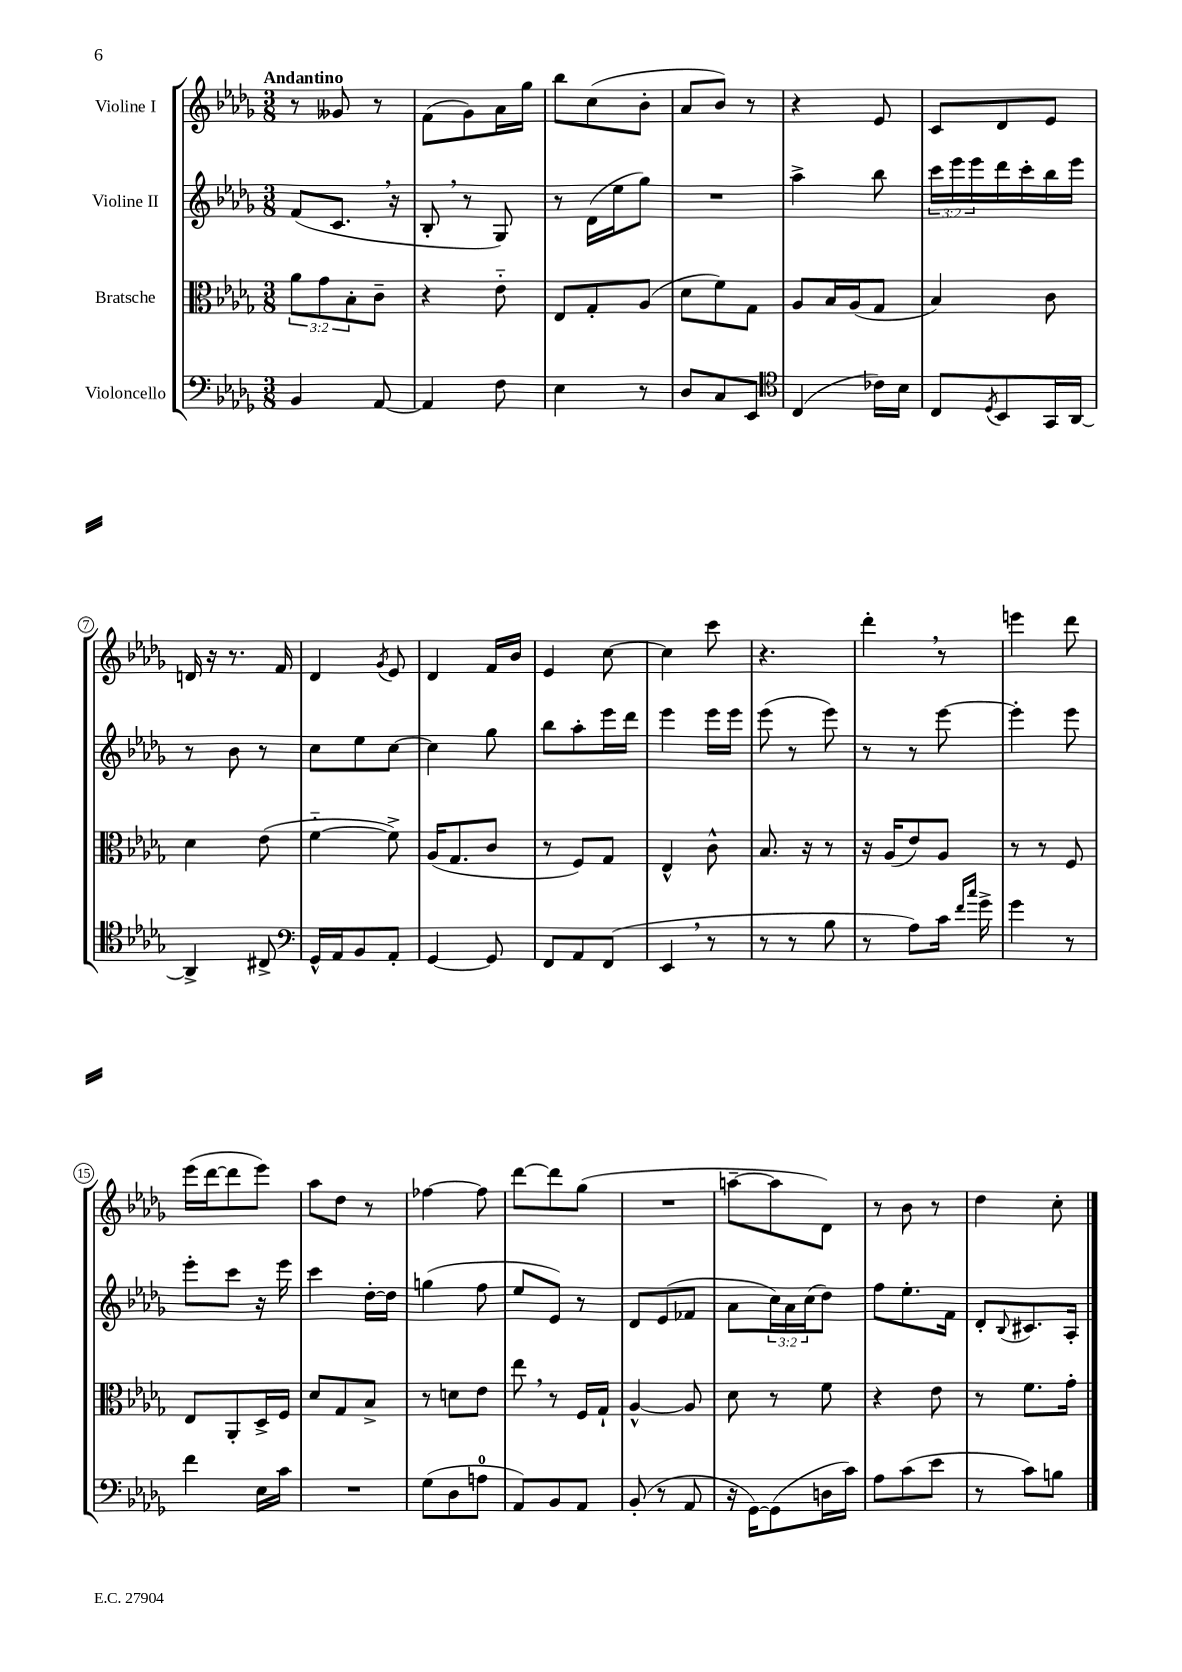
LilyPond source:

<<
\new StaffGroup <<
\new Staff = "s0" \with { instrumentName = "Violine I" } {
    \clef treble \key des \major \numericTimeSignature \time 3/8 \tempo "Andantino"
    r8 geses'8 r8 |
    f'8( ges'8) aes'16 ges''16 |
    bes''8 c''8( bes'8-. |
    aes'8 bes'8) r8 |
    r4 ees'8 |
    c'8 des'8 ees'8 |
    d'16 r16 r8. f'16 |
    des'4 \acciaccatura { ges'8 } ees'8 |
    des'4 f'16 bes'16 |
    ees'4 c''8~ |
    c''4 c'''8 |
    r4. |
    des'''4-. \breathe r8 |
    e'''4 des'''8 |
    ees'''16( des'''16~ des'''8 ees'''8) |
    aes''8 des''8 r8 |
    fes''4~ fes''8 |
    des'''8~ des'''8 ges''8( |
    R4. |
    a''8~-- a''8 des'8) |
    r8 bes'8 r8 |
    des''4 c''8-. \bar "|." |
}
\new Staff = "s1" \with { instrumentName = "Violine II" } {
    \clef treble \key des \major \numericTimeSignature \time 3/8 \override Staff.TupletNumber.text = #tuplet-number::calc-fraction-text
    f'8( c'8. \breathe r16 |
    bes8-. \breathe r8 ges8) |
    r8 des'16( ees''16 ges''8) |
    R4. |
    aes''4-> bes''8 |
    \tuplet 3/2 { c'''16 ees'''16 ees'''16 } des'''16 c'''16-. bes''16 ees'''16 |
    r8 bes'8 r8 |
    c''8 ees''8 c''8~ |
    c''4 ges''8 |
    bes''8 aes''8-. ees'''16 des'''16 |
    ees'''4 ees'''16 ees'''16 |
    ees'''8( r8 ees'''8) |
    r8 r8 ees'''8~ |
    ees'''4-. ees'''8 |
    ees'''8-. c'''8 r16 ees'''16 |
    c'''4 des''16~-. des''16 |
    g''4( f''8 |
    ees''8 ees'8) r8 |
    des'8 ees'8( fes'8 |
    aes'8 \tuplet 3/2 { c''16) aes'16 c''16( } des''8) |
    f''8 ees''8.-. f'16 |
    des'8-. \appoggiatura { bes8 } cis'8. aes16-. \bar "|." |
}
\new Staff = "s2" \with { instrumentName = "Bratsche" } {
    \clef alto \key des \major \numericTimeSignature \time 3/8 \override Staff.TupletNumber.text = #tuplet-number::calc-fraction-text
    \tuplet 3/2 { aes'8 ges'8 bes8-. } c'8-- |
    r4 ees'8-_ |
    ees8 ges8-. aes8( |
    des'8 f'8) ges8 |
    aes8 bes16 aes16( ges8 |
    bes4) c'8 |
    des'4 ees'8( |
    f'4~-_ f'8->) |
    aes16( ges8. c'8 |
    r8 f8) ges8 |
    ees4-^ c'8-^ |
    bes8. r16 r8 |
    r16 aes16( ees'8) aes8 |
    r8 r8 f8 |
    ees8 aes,8-. des16-> f16 |
    des'8 ges8 bes8-> |
    r8 d'8 ees'8 |
    ees''8 \breathe r8 f16 ges16-! |
    aes4~-^ aes8 |
    des'8 r8 f'8 |
    r4 ees'8 |
    r8 f'8. ges'16-. \bar "|." |
}
\new Staff = "s3" \with { instrumentName = "Violoncello" } {
    \clef bass \key des \major \numericTimeSignature \time 3/8
    bes,4 aes,8~ |
    aes,4 f8 |
    ees4 r8 |
    des8 c8 ees,8 |
    \clef tenor c4( ces'16) bes16 |
    c8 \acciaccatura { des8 } bes,8 ges,16 aes,16~ |
    aes,4-> cis8-> |
    \clef bass ges,16-^ aes,16 bes,8 aes,8-. |
    ges,4~ ges,8 |
    f,8 aes,8 f,8( |
    ees,4 \breathe r8 |
    r8 r8 bes8 |
    r8 aes8) c'16 \grace { f'16 c''16 } ges'16-> |
    ges'4 r8 |
    f'4 ees16 c'16 |
    R4. |
    ges8( des8 a8-0 |
    aes,8) bes,8 aes,8 |
    bes,8-.( r8 aes,8 |
    r16 ges,16~) ges,8( d16 c'16) |
    aes8 c'8( ees'8 |
    r8 c'8) b8 \bar "|." |
}
>>
>>
\layout { \context { \Score \override BarNumber.stencil = #(make-stencil-circler 0.1 0.3 ly:text-interface::print) } }
